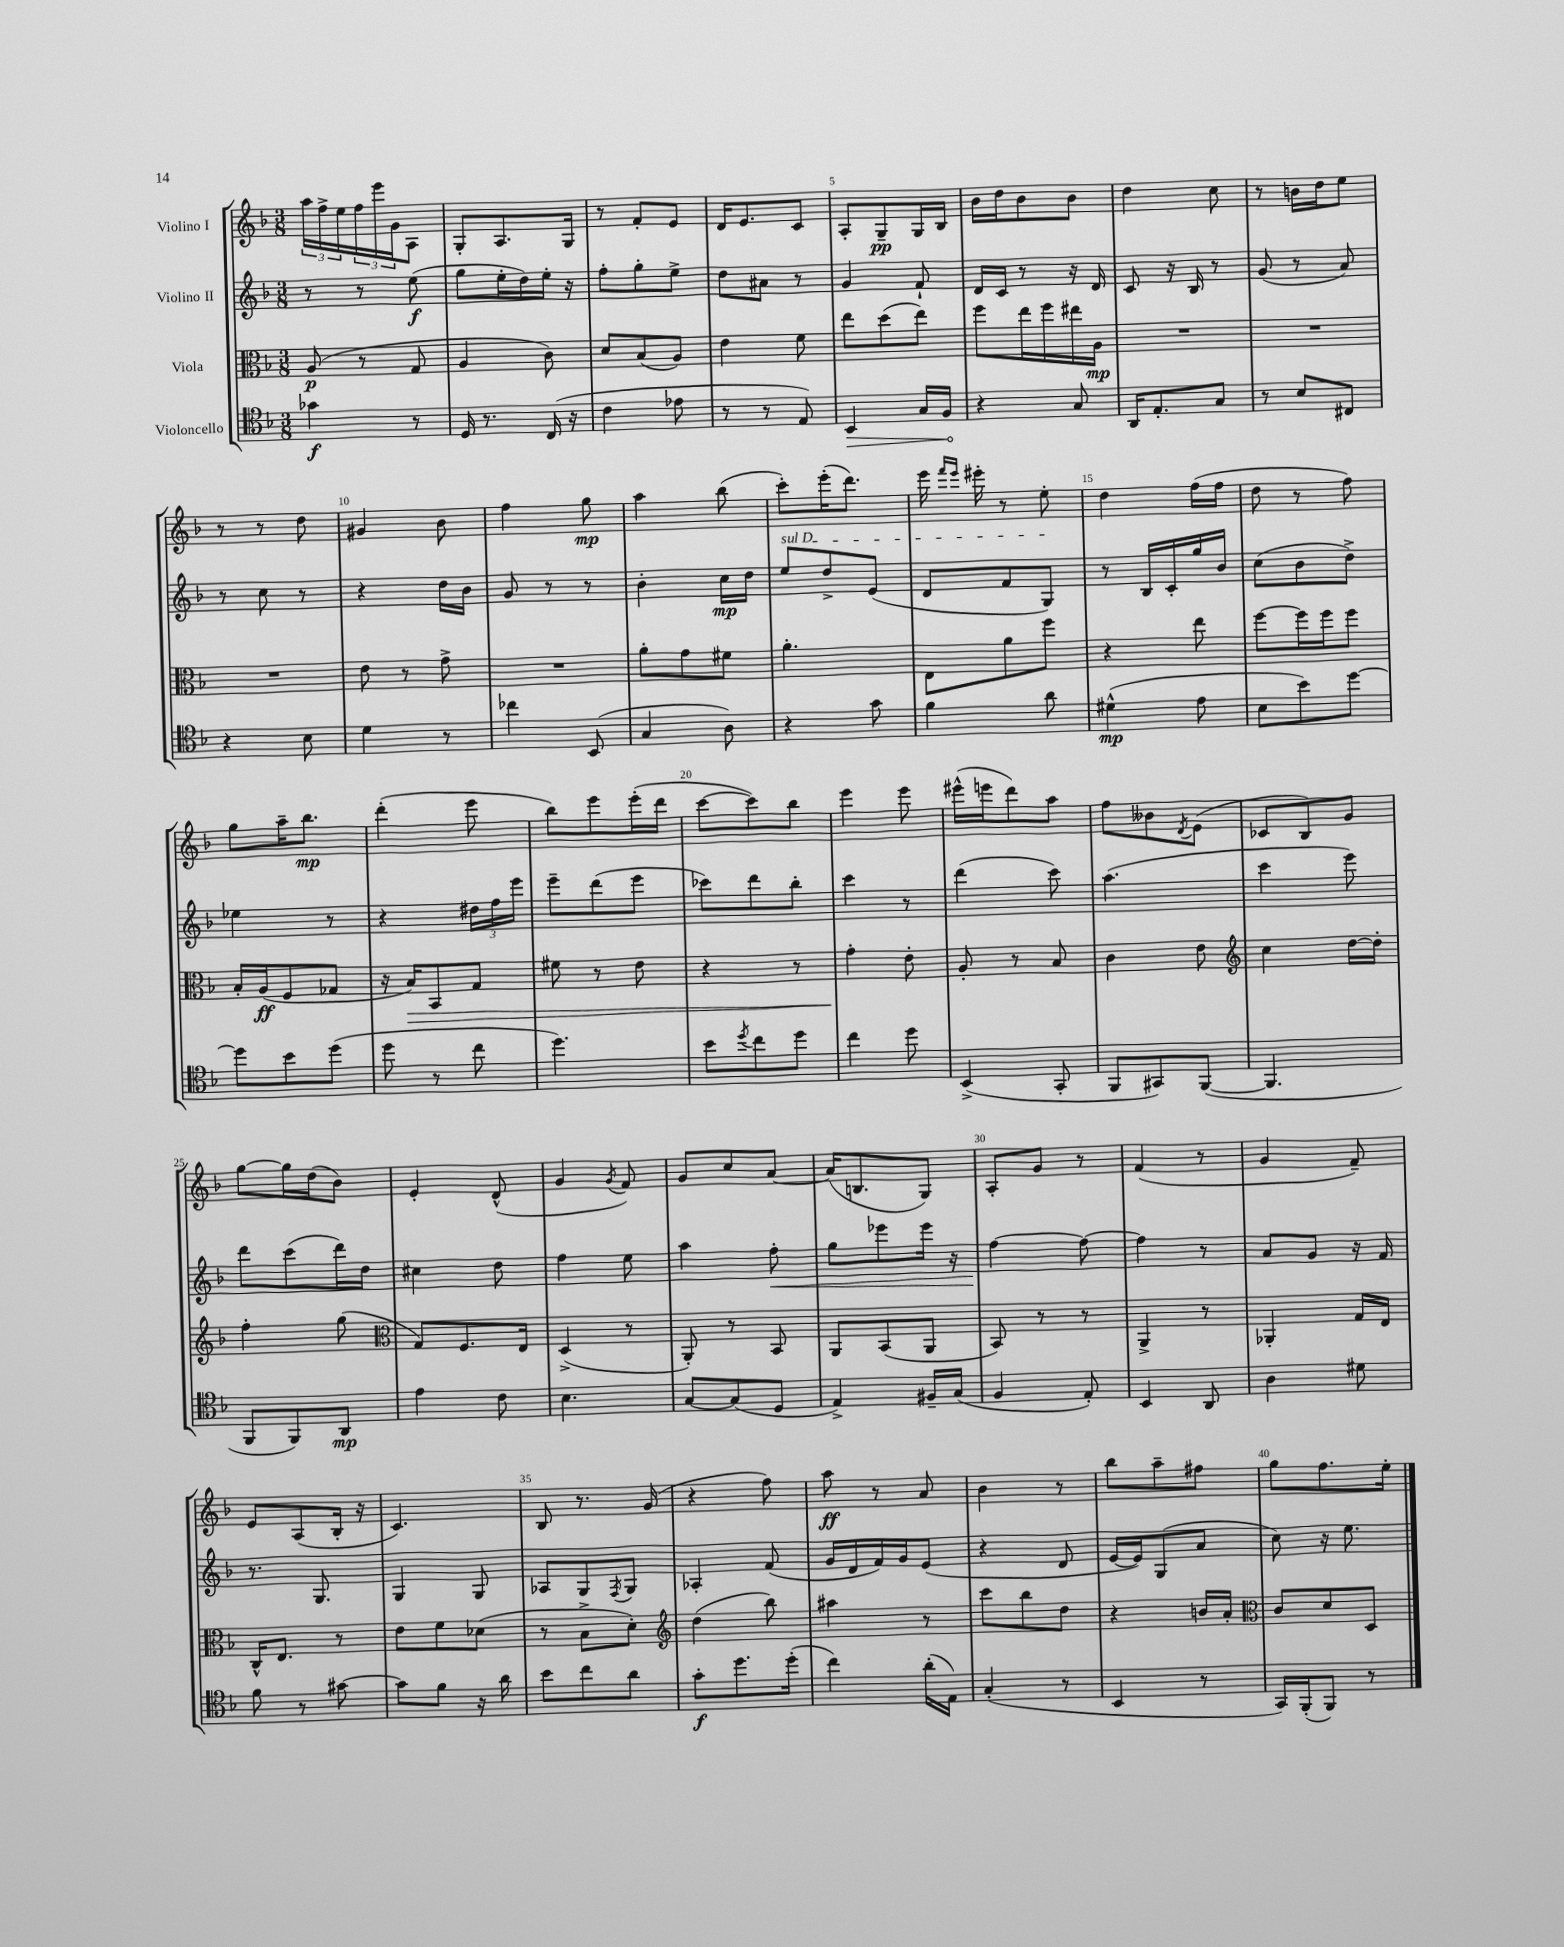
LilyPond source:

<<
\new StaffGroup <<
\new Staff = "s0" \with { instrumentName = "Violino I" } {
    \clef treble \key f \major \numericTimeSignature \time 3/8
    \tuplet 3/2 { a''16 f''16-> e''16 } \tuplet 3/2 { f''16 e'''16 g'16 } a8 |
    g8-. a8. g16 |
    r8 f'8-. e'8 |
    d'16 e'8. c'8 |
    a8-. g8--\pp g16 bes16 |
    bes'16 d''16 bes'8 bes'8 |
    d''4 c''8 |
    r8 b'16 d''16 e''8 |
    r8 r8 d''8 |
    gis'4 bes'8 |
    f''4 g''8\mp |
    a''4 bes''8( |
    c'''8-.) e'''16-.( d'''8.) |
    e'''16 \grace { f'''16 e'''16 } eis'''16-. r8 e''8-. |
    d''4 f''16( f''16 |
    d''8 r8 f''8) |
    g''8 a''16-- bes''8.\mp |
    d'''4-.( e'''8 |
    bes''8) e'''8 e'''16-.( d'''16 |
    c'''8~ c'''8) bes''8 |
    e'''4 e'''8 |
    eis'''16-^( e'''16 d'''8) a''8 |
    f''8 beses'8 \acciaccatura { d'8 } e'8( |
    ces'8 bes8) g'8 |
    g''8~ g''16 d''16( bes'8) |
    e'4-. d'8-^( |
    g'4 \acciaccatura { g'8 } f'8) |
    g'8 c''8 a'8~ |
    a'16( b8. g8) |
    a8-. g'8 r8 |
    f'4( r8 |
    g'4 f'8--) |
    e'8 a8( bes16-. r16 |
    c'4.) |
    bes8 r8. g'16( |
    r4 f''8) |
    a''8\ff r8 a'8 |
    bes'4 r8 |
    bes''8 a''8-- fis''8 |
    g''8 f''8. e''16-. \bar "|." |
}
\new Staff = "s1" \with { instrumentName = "Violino II" } {
    \clef treble \key f \major \numericTimeSignature \time 3/8
    r8 r8 e''8\f( |
    g''8 e''16-. d''16) e''16-. r16 |
    f''8-. g''8-. e''8-> |
    d''8 ais'8 r8 |
    g'4 f'8-! |
    d'16 c'16 r8 r16 d'16 |
    c'8 r16 bes16 r8 |
    g'8( r8 a'8) |
    r8 c''8 r8 |
    r4 d''16 bes'16 |
    g'8 r8 r8 |
    bes'4-. c''16\mp d''16 |
    \once \override TextSpanner.bound-details.left.text = \markup { \italic "sul D" } e''8\startTextSpan d''8-> e'8( |
    d'8 f'8 g8\stopTextSpan) |
    r8 bes16 c'16-. g''16 bes'16 |
    c''8( bes'8 d''8->) |
    ees''4 r8 |
    r4 \tuplet 3/2 { dis''16 f''16 e'''16 } |
    e'''8-- d'''8( e'''8 |
    ces'''8) d'''8 bes''8-. |
    c'''4 r8 |
    d'''4( c'''8) |
    a''4.( |
    c'''4 e'''8) |
    d'''8 c'''8( d'''16) d''16 |
    cis''4 d''8 |
    f''4 e''8 |
    a''4 f''8-.\< |
    g''8 ees'''8 ees'''16 r16 |
    f''4~\! f''8~ |
    f''4 r8 |
    a'8 g'8 r16 f'16 |
    r8. g8. |
    g4 g8 |
    aes8 g8 \acciaccatura { f8 } g8 |
    aes4-. f'8( |
    g'16 d'16 f'16) g'16 e'8( |
    r4 d'8 |
    e'16~ e'16) g8( a'8 |
    c''8) r16 e''8. \bar "|." |
}
\new Staff = "s2" \with { instrumentName = "Viola" } {
    \clef alto \key f \major \numericTimeSignature \time 3/8
    a8\p( r8 g8 |
    a4 c'8) |
    d'8 bes8( a8) |
    e'4 f'8 |
    e''8 d''8( e''8) |
    f''8 e''16 f''16 eis''16 a16\mp |
    R4. |
    R4. |
    R4. |
    e'8 r8 g'8-> |
    R4. |
    a'8-. g'8 fis'8 |
    a'4.-. |
    e8 a'8 f''8 |
    r4 e''8 |
    f''8~ f''16 f''16 f''8 |
    bes16-. a16\ff( f8 ges8 |
    r16 bes16\>) bes,8 g8 |
    fis'8 r8 e'8 |
    r4 r8 |
    g'4-.\! e'8-. |
    a8-. r8 bes8 |
    c'4 e'8 |
    \clef treble c''4 d''16~ d''16-. |
    f''4-. g''8( |
    \clef alto g8) f8. e16 |
    d4->( r8 |
    a,8-.) r8 bes,8 |
    a,8 bes,8( a,8 |
    bes,8) r8 r8 |
    a,4-> r8 |
    aes,4-. g16 e16 |
    c16-^ e8. r8 |
    e'8 f'8 des'8( |
    r8 bes8-> d'8-.) |
    \clef treble d''4( bes''8) |
    ais''4 r8 |
    c'''8 bes''8 d''8 |
    r4 b'16 a'16-. |
    \clef alto c'8 d'8 d8 \bar "|." |
}
\new Staff = "s3" \with { instrumentName = "Violoncello" } {
    \clef tenor \key f \major \numericTimeSignature \time 3/8
    ges'4\f r8 |
    d16 r8. c16( r16 |
    c'4 ees'8 |
    r8 r8 e8) |
    \once \override Hairpin.circled-tip = ##t bes,4\> g16 f16\! |
    r4 g8 |
    a,16 e8.-. g8 |
    r8 bes8 cis8 |
    r4 bes8 |
    d'4 r8 |
    ces''4 bes,8( |
    g4 a8) |
    r4 g'8 |
    f'4 a'8 |
    dis'4-^\mp( e'8 |
    bes8 bes'8) d''8~ |
    d''8 bes'8 d''8( |
    d''8 r8 c''8 |
    d''4.) |
    bes'8 \acciaccatura { d''8 } c''8 d''8 |
    c''4 d''8 |
    bes,4->( g,8-. |
    f,8 gis,8) f,8~( |
    f,4. |
    f,8 f,8) a,8\mp |
    e'4 c'8 |
    bes4. |
    g8~ g8( d8 |
    e4->) fis16-- g16( |
    f4 e8-.) |
    bes,4 a,8 |
    a4 dis'8 |
    f'8 r8 gis'8~ |
    gis'8 f'8 r16 a'16 |
    bes'8 c''8 a'8 |
    g'8-.\f d''8. d''16-.( |
    c''4) a'16-.( e16) |
    g4-.( r8 |
    bes,4 r8 |
    g,16) f,16-.( f,8) r8 \bar "|." |
}
>>
>>
\layout { \context { \Score \override BarNumber.break-visibility = ##(#f #t #t) barNumberVisibility = #(every-nth-bar-number-visible 5) } }
